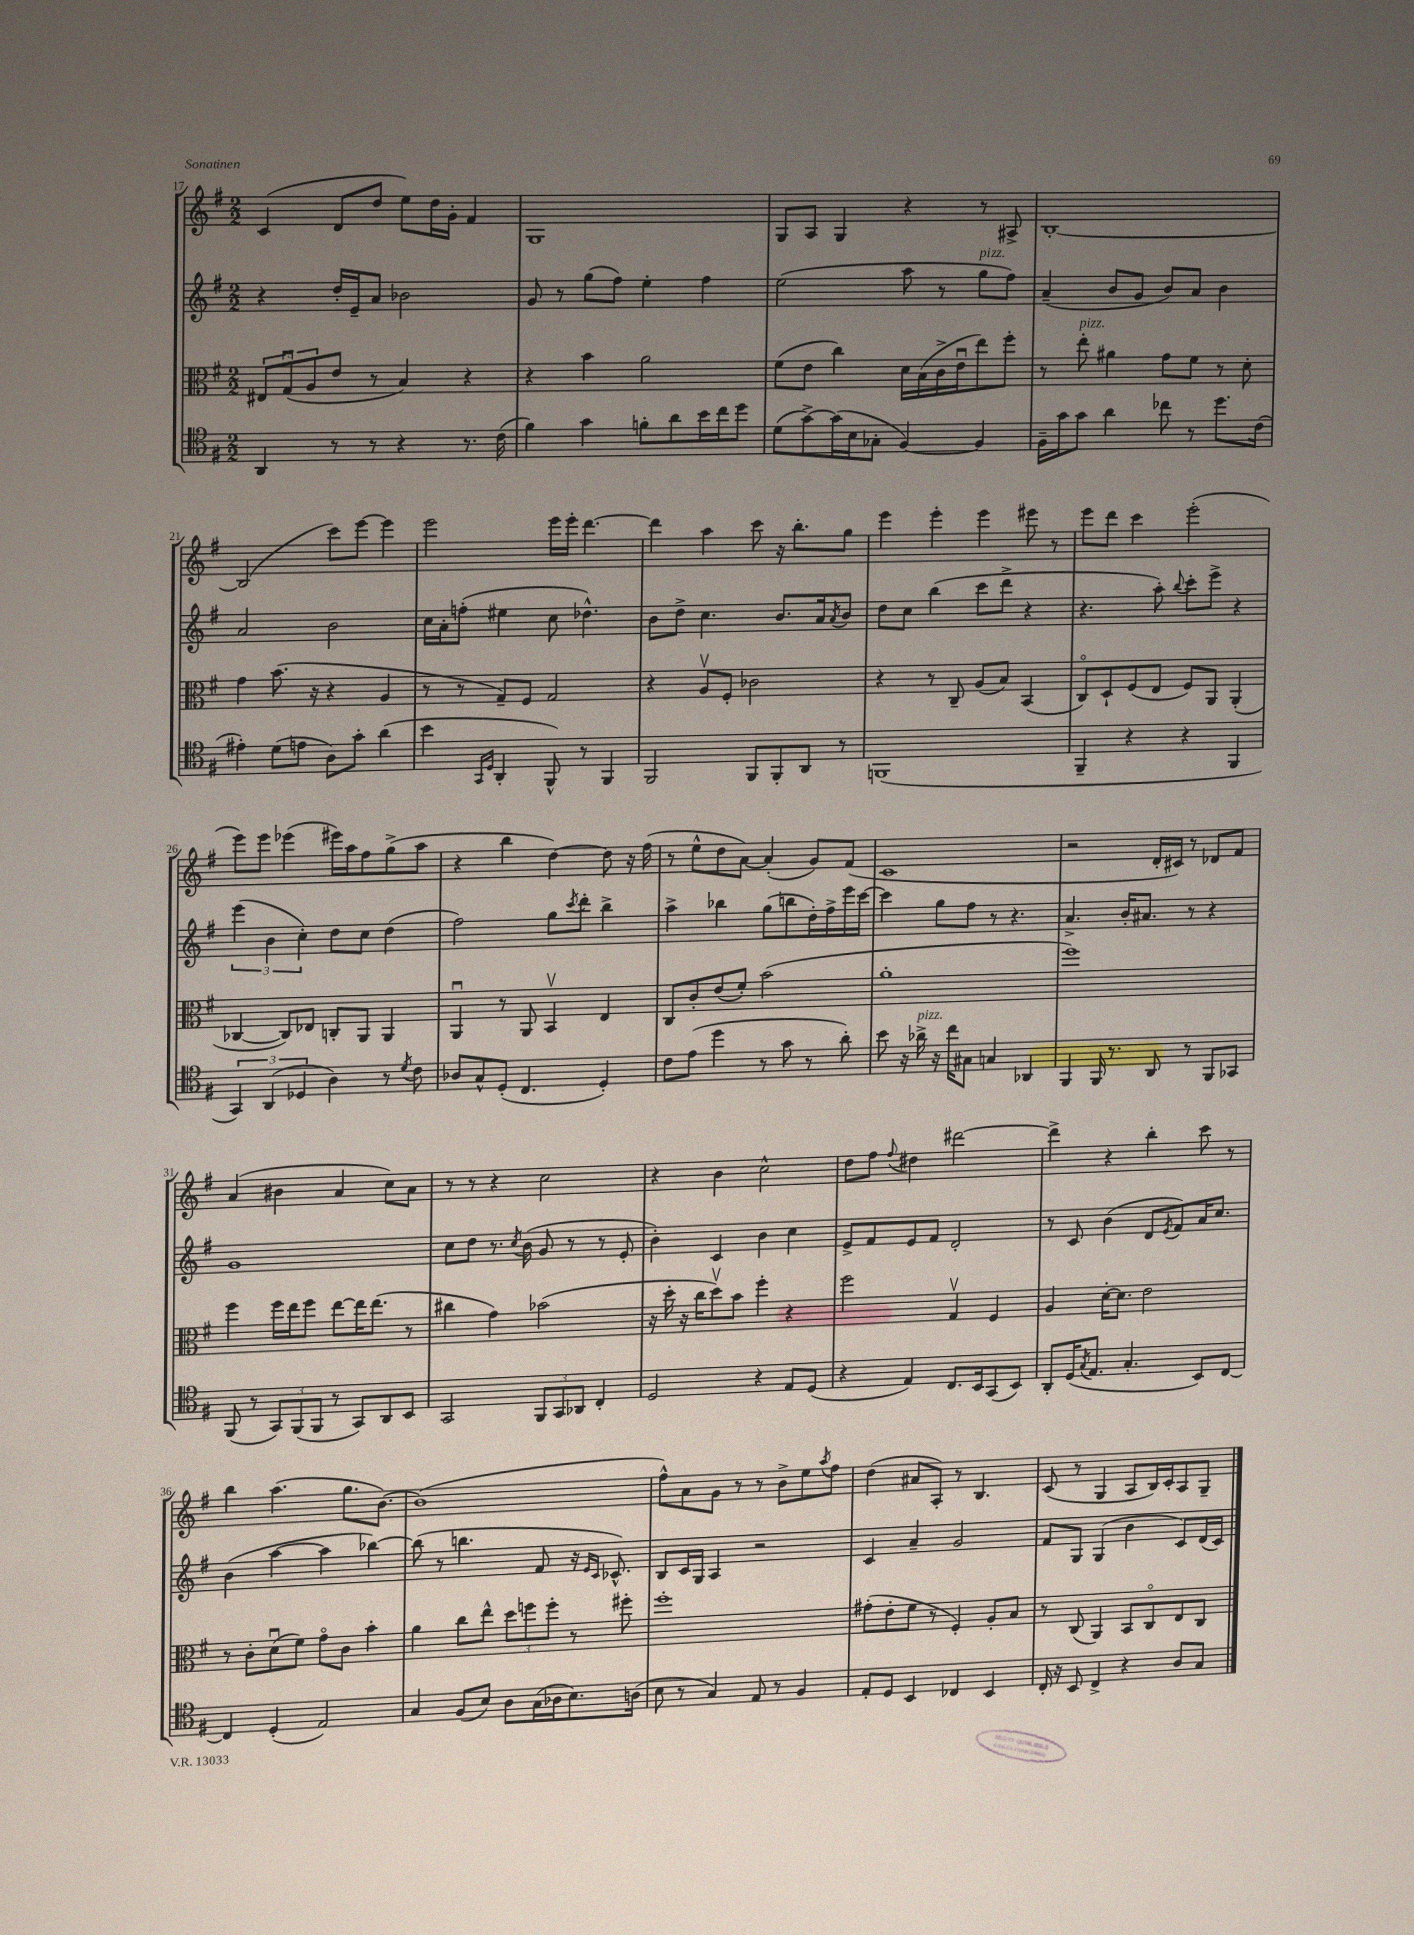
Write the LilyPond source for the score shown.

<<
\new StaffGroup <<
\new Staff = "s0" {
    \clef treble \key g \major \numericTimeSignature \time 2/2
    c'4( d'8 d''8 e''8) d''16 g'16-. fis'4 |
    g1 |
    g8 a8 g4 r4 r8 ais8-> |
    b1~-. |
    b2( c'''8) e'''8~ e'''4 |
    e'''2 e'''16 e'''16-. d'''4.~ |
    d'''4 a''4 c'''8 r16 b''8.-. g''8 |
    e'''4 e'''4-. e'''4 eis'''8 r8 |
    e'''8 d'''8 c'''4 e'''2-.( |
    e'''8) e'''8 ees'''4( eis'''16) a''16 fis''8 g''8->( a''8 |
    r4 b''4 d''4~) d''8 r16 fis''16( |
    r8 e''8-^ d''8 a'8~) a'4-.( g'8) fis'8( |
    c'1 |
    r2 d'16-. cis'16) r8 des'8 fis'8 |
    a'4( bis'4 a'4 c''8) a'8 |
    r8 r8 r4 c''2 |
    r4 b'4 c''2-^ |
    d''8 fis''8 \appoggiatura { fis''8 } dis''4 dis'''2~ |
    dis'''4-> r4 b''4-. c'''8 r8 |
    b''4 a''4.( g''8. b'8.~) |
    b'1( |
    fis''8-^) a'8 g'8 r8 r8 b'8-> e''8 \acciaccatura { a''8 } fis''8 |
    d''4( ais'8 a8-.) r8 b4. |
    c'8( r8 g4 a8 b16) c'16-. a8 g8-- \bar "|." |
}
\new Staff = "s1" {
    \clef treble \key g \major \numericTimeSignature \time 2/2
    r4 d''16-. e'16-- a'8 bes'2 |
    g'8 r8 g''8( fis''8) e''4-. fis''4 |
    e''2( a''8 r8 g''8^\markup { \italic "pizz." } fis''8) |
    a'4--( b'8 g'8 b'8) a'8 b'4 |
    a'2 b'2 |
    c''16 a'16-. f''8-.( eis''4 c''8 des''4.-^) |
    b'8 d''8-> c''4. b'8. a'16 \acciaccatura { a'8 } b'8 |
    d''8 c''8 b''4( c'''8 d'''8-> r4 |
    r4. a''8-.) \appoggiatura { b''8 } c'''8-. e'''8-> r4 |
    \tuplet 3/2 { e'''4( b'4 c''4-.) } d''8 c''8 d''4( |
    fis''2) g''8 \acciaccatura { c'''8 } d'''8-. b''4-> |
    a''4-> bes''4 g''8( b''8 d''16-.) fis''16-> e'''16 c'''16~ |
    c'''4 g''8 fis''8 r8 r4. |
    a'4.-> b'16-. ais'8. r8 r4 |
    g'1 |
    c''8 d''8 r8. \acciaccatura { c''8 } b'16( g'8 r8 r8 e'8-. |
    b'4-.) c'4 b'4 c''4 |
    e'8-> fis'8 e'8 fis'8 d'2-. |
    r8 c'8 b'4( d'8 \acciaccatura { e'8 } fis'8) a'16 c''8. |
    b'4( a''4~ a''4 bes''4~) |
    bes''8( r8 b''4. fis'8 r16 \grace { e'16 c'16 } ces'8.-^) |
    b8 c'16 g16 a4 r2 |
    c'4 a'4-- g'2 |
    fis'8 g8 g4( b'4 c'8) d'16( c'16) \bar "|." |
}
\new Staff = "s2" {
    \clef alto \key g \major \numericTimeSignature \time 2/2
    \tuplet 3/2 { eis8 g8\downbow( a8 } e'8 r8 b4) r4 |
    r4 b'4 a'2 |
    fis'8( e'8 c''4) d'16 b16( c'16-> e'16\downbow e''8) fis''8-. |
    r8 e''8-.^\markup { \italic "pizz." } ais'4 g'8 fis'8 r8 d'8-. |
    g'4 b'8.( r16 r4 a4 |
    r8 r8 g8--) fis8 g2 |
    r4 a8\upbow fis8-. ces'2 |
    r4 r8 c8-- a8( b8) b,4( |
    c8\flageolet) d8-! fis8( e8 fis8) a,8 a,4-.( |
    ces4~ ces8) ees8 c8-. a,8 a,4 |
    a,4\downbow r8 a,8 b,4\upbow e4 |
    c8 c'8-. e'8( fis'8-.) b'2( |
    a'1-. |
    fis''1) |
    fis''4 fis''16 e''16 fis''8 e''8~ e''16 e''8.( r8 |
    cis''4 g'4) bes'2( |
    r16 d''16-. r16 c''16 d''8\upbow) b'8 fis''4-. r4 |
    fis''2 g4\upbow fis4 |
    a4 d'16~-. d'8. e'2 |
    r8 c'8-. d'8\downbow( fis'8) g'8\flageolet c'8 b'4-. |
    a'4 c''8 e''8-^ \tuplet 3/2 { d''8 f''8 f''8-. } r8 fis''8-. |
    fis''1-. |
    gis'8-.( e'8-. fis'8 r8 fis4-.) a8-. b8 |
    r8 c8( a,4) b,8 c8\flageolet e8 c8 \bar "|." |
}
\new Staff = "s3" {
    \clef tenor \key g \major \numericTimeSignature \time 2/2
    a,4 r8 r8 r4 r8. c'16( |
    fis'4) g'4 f'8-. a'8 b'16 c''16 d''8 |
    d'8( g'8~->) g'16( b16 ges8-. fis4~) fis4 |
    fis16-- g'16 g'8 a'4 ces''8 r8 d''8. c'16( |
    eis'4-.) d'8( e'8 a8) g'8-. a'4( |
    b'4 \grace { g,16 d16 } a,4-. fis,8-^) r8 fis,4 |
    fis,2 fis,8 fis,8-. a,8 r8 |
    f,1( |
    fis,4-- r4 r4 fis,4 |
    \tuplet 3/2 { g,4) a,4( des4 } a4) r8 \acciaccatura { d'8 } c'8 |
    aes8 g8-^ d8-.( c4. d4-.) |
    c'8 e'8( d''4 r8 g'8 r8 a'8-.) |
    b'8 r16 aes'16->^\markup { \italic "pizz." } r16 c''16 gis8 g4 aes,4 |
    fis,4 fis,16 r8. a,8 r8 fis,8 ges,8 |
    fis,8( r8 \tuplet 3/2 { g,8) fis,8( fis,8 } r8 g,8) a,8 b,8 |
    g,2 \tuplet 3/2 { fis,8 g,8 aes,8 } c4-. |
    d2 r4 e8 d8( |
    r4 e4) c8. b,16 g,8( b,8) |
    a,8-. d16( \acciaccatura { g8 } e8. g4.-. b,8) c8~ |
    c4 d4-.( e2) |
    g4 fis8( b8) a8 g16( aes16 b8.) a16( |
    b8 r8 g4) e8 r8 fis4 |
    e8-. d8 b,4 ces4 b,4 |
    c16-. r16 b,8 c4-> r4 a8 g8 \bar "|." |
}
>>
>>
\layout { \context { \Score currentBarNumber = #17 } }
